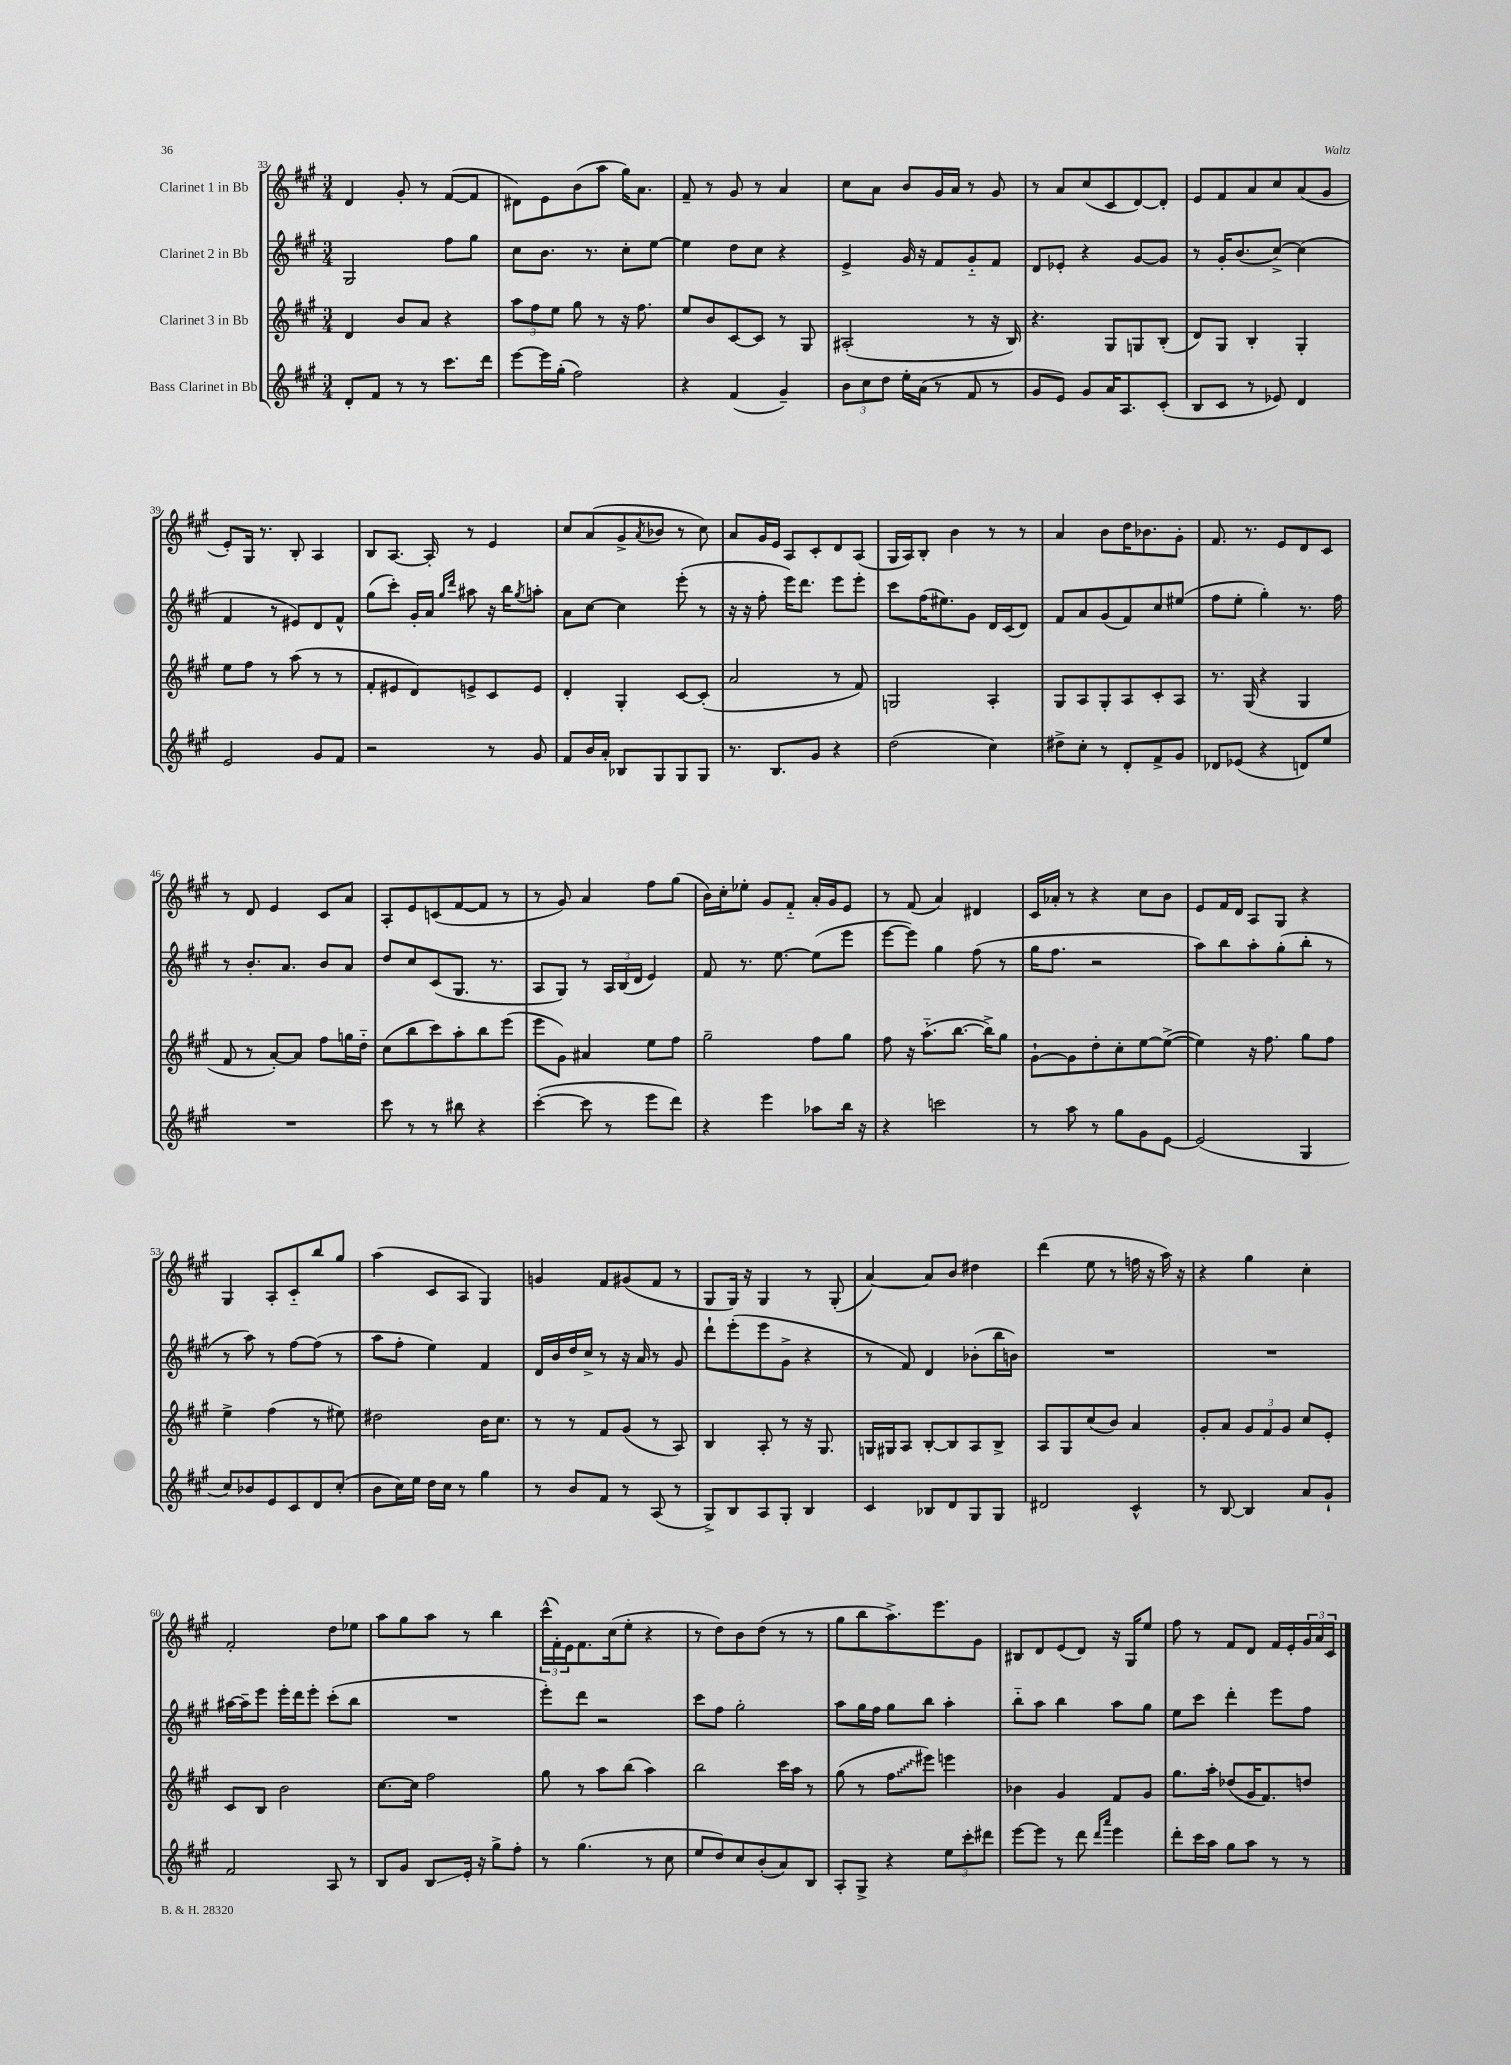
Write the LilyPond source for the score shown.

<<
\new StaffGroup <<
\new Staff = "s0" \with { instrumentName = "Clarinet 1 in Bb" } {
    \clef treble \key a \major \numericTimeSignature \time 3/4
    d'4 gis'8-. r8 fis'8~( fis'8 |
    dis'8) e'8 b'8( a''8 gis''16) a'8. |
    fis'8-- r8 gis'8 r8 a'4 |
    cis''8 a'8 b'8 gis'16 a'16 r8 gis'8 |
    r8 a'8 cis''8( cis'8 d'8~) d'8-. |
    e'8 fis'8 a'8 cis''8 a'8( gis'8 |
    e'8-.) gis16 r8. b8-. a4 |
    b8 a8.~ a16-. r8 e'4 |
    cis''8 a'8( gis'8-> \acciaccatura { a'8 } bes'8 r8 cis''8) |
    a'8 gis'16 e'16 a8 cis'8-. d'8 a8( |
    gis16 a16) b8-. b'4 r8 r8 |
    a'4 b'8 d''16 bes'8. gis'8-. |
    fis'8. r8. e'8 d'8 cis'8 |
    r8 d'8 e'4 cis'8 a'8 |
    a8-. e'8 c'8( fis'8~ fis'8 r8 |
    r8 gis'8) a'4 fis''8 gis''8( |
    b'16) cis''16-. ees''8-. gis'8 fis'8-_ a'16-. gis'16 e'8 |
    r8 fis'8( a'4) dis'4 |
    cis'16 aes'16-. r8 r4 cis''8 b'8 |
    e'8 fis'16 d'16 a8 gis8 r4 |
    gis4 a8-. cis'8-_ b''8 gis''8 |
    a''4( cis'8 a8 gis4) |
    g'4 fis'8 gis'8( fis'8 r8 |
    gis8 gis16) r16 gis4 r8 gis8-.( |
    a'4~) a'8 b'8 dis''4 |
    d'''4( e''8 r8 f''16 r16 a''16) r16 |
    r4 gis''4 cis''4-. |
    fis'2-. d''8 ees''8 |
    a''8 gis''8 a''8 r8 b''4 |
    \tuplet 3/2 { cis'''16-^( fis'16-.) e'16 } fis'8. cis''16( e''8-. r4 |
    r8 d''8) b'8 d''8( r8 r8 |
    gis''8 b''8 a''8.->) e'''8. gis'8 |
    bis8 d'8 e'8( d'8) r16 gis16 e''8 |
    fis''8 r8 fis'8 d'8 fis'16 e'16-. \tuplet 3/2 { gis'16 a'16 cis'16 } \bar "|." |
}
\new Staff = "s1" \with { instrumentName = "Clarinet 2 in Bb" } {
    \clef treble \key a \major \numericTimeSignature \time 3/4
    gis2 fis''8 gis''8 |
    cis''8 b'8. r8. cis''8-. e''8~ |
    e''4 d''8 cis''8 r4 |
    e'4-> gis'16 r16 fis'8 gis'8-_ fis'8 |
    d'8 ees'8-. r4 gis'8~ gis'8 |
    r8 gis'16-. b'8.( cis''8~->) cis''4( |
    fis'4 r8 eis'8) d'8 fis'8-^ |
    gis''8( cis'''8-.) gis'16-. a'16 \grace { gis''16 d'''16 } ais''8 r16 b''16 \acciaccatura { gis''8 } a''8-. |
    a'8 cis''8~ cis''4 e'''8-.( r8 |
    r16 r16 fis''8-. e'''16) d'''8. e'''8 e'''8-. |
    cis'''8 fis''16( eis''8.) gis'8 d'16 cis'16( d'8) |
    fis'8 a'8 gis'8( fis'8) cis''8 eis''8( |
    fis''8 e''8-. gis''4-.) r8. fis''16 |
    r8 b'8.-. a'8. b'8 a'8 |
    d''8 cis''8 cis'8( gis8. r8. |
    a8 gis8) r8 \tuplet 3/2 { a16 b16( d'16 } e'4) |
    fis'8 r8. e''8.~ e''8( e'''8 |
    e'''8~ e'''8) gis''4 fis''8( r8 |
    gis''16 fis''8. r2 |
    a''8) b''8 a''8-. gis''8-.( b''8-. r8 |
    r8 a''8) r8 fis''8~ fis''8( r8 |
    a''8 fis''8-. e''4) fis'4 |
    d'16 b'16 d''16 cis''16-> r8 r16 a'16 r8 gis'8 |
    d'''8-! e'''8-.( e'''8 gis'8-> r4 |
    r8 fis'8) d'4 bes'8-.( b''16 b'16) |
    R2. |
    R2. |
    ais''16~ ais''16-- e'''8 e'''16-. d'''16 e'''8-. cis'''8-.( b''8 |
    R2. |
    e'''8-.) d'''8 r2 |
    cis'''8 fis''8 gis''2-. |
    a''8 gis''16 fis''16 gis''8 b''8 a''4-. |
    b''8-_ a''8 b''4 a''8 gis''8 |
    e''8 cis'''8 d'''4-. e'''8 fis''8 \bar "|." |
}
\new Staff = "s2" \with { instrumentName = "Clarinet 3 in Bb" } {
    \clef treble \key a \major \numericTimeSignature \time 3/4
    d'4 b'8 a'8 r4 |
    \tuplet 3/2 { a''8 fis''8 e''8 } gis''8 r8 r16 fis''8. |
    e''8 b'8 cis'8~ cis'8 r8 gis8 |
    ais2-.( r8 r16 b16) |
    r4. gis8 g8 b8-.( |
    d'8) gis8 b4-. gis4-. |
    e''8 fis''8 r8 a''8( r8 r8 |
    fis'8-. eis'8 d'8) e'8-> cis'8 e'8 |
    d'4-. gis4-. cis'8~ cis'8-.( |
    a'2 r8 fis'8) |
    g2 a4-. |
    gis8 a8 gis8-. a8 cis'8-. a8 |
    r8. gis16( r4 gis4 |
    fis'8 r8 a'8~-.) a'8 fis''8 g''16 d''16-_ |
    cis''8( b''8 cis'''8) a''8-. b''8 e'''8( |
    e'''8 gis'8) ais'4 e''8 fis''8 |
    gis''2-- fis''8 gis''8 |
    fis''8 r16 a''8.-_( b''8.~ b''16->) gis''8 |
    gis'8~-! gis'8 d''8-. cis''8-. e''8~ e''8~->( |
    e''4) r16 fis''8. gis''8 fis''8 |
    e''4-> fis''4( r8 eis''8) |
    dis''2 b'16 cis''8. |
    r8 r8 fis'8 gis'8( r8 a8) |
    b4 a8-. r8 r16 gis8. |
    g16 gis16 a8 b8~-. b8 a8 b8-> |
    a8 gis8 cis''8( b'8) a'4 |
    gis'8-. a'8 \tuplet 3/2 { gis'8 fis'8 gis'8 } cis''8 e'8-. |
    cis'8 b8 b'2 |
    cis''8.~ cis''16 fis''2 |
    gis''8 r8 a''8 b''8( a''4) |
    b''2 cis'''16 a''16 r8 |
    gis''8( r8 \once \override Glissando.style = #'zigzag fis''8\glissando eis'''8) e'''4 |
    bes'4 gis'4 fis'8 gis'8 |
    gis''8. a''16-. des''8( gis'16 fis'8.) d''8 \bar "|." |
}
\new Staff = "s3" \with { instrumentName = "Bass Clarinet in Bb" } {
    \clef treble \key a \major \numericTimeSignature \time 3/4
    d'8-. fis'8 r8 r8 cis'''8. d'''16 |
    e'''8~ e'''16 gis''16-.( fis''2) |
    r4 fis'4( gis'4--) |
    \tuplet 3/2 { b'8 cis''8 d''8 } e''16-. a'16( r8 fis'8 r8 |
    gis'8 e'8) gis'8 a'16 a8. cis'8-.( |
    b8 cis'8 r8 ees'8) d'4 |
    e'2 gis'8 fis'8 |
    r2 r8 gis'8 |
    fis'8 b'16 a'16-. bes8 gis8 gis8 gis8 |
    r8. b8. gis'8 r4 |
    d''2( cis''4) |
    dis''8-> cis''8-. r8 d'8-. fis'8-> gis'8 |
    des'8 ees'8( r4 d'8) e''8 |
    R2. |
    cis'''8 r8 r8 bis''8 r4 |
    cis'''4~-.( cis'''8 r8 e'''8 d'''8) |
    r4 e'''4 aes''8 b''16 r16 |
    r4 c'''2 |
    r8 a''8 r8 gis''8 gis'8 e'8~ |
    e'2( gis4 |
    cis''8) bes'8 e'8 cis'8 d'8 cis''8-.( |
    b'8 cis''16) e''16 d''16 cis''16 r8 gis''4 |
    r8 b'8 fis'8 r8 a8( r8 |
    gis8->) b8 a8 gis8-. b4 |
    cis'4 bes8 d'8 gis8 gis8 |
    dis'2 cis'4-^ |
    r8 b8~ b4 a'8 gis'8-! |
    fis'2 a8 r8 |
    b8 gis'8 b8\glissando e'16-. r16 gis''8-> fis''8-. |
    r8 gis''4.( r8 cis''8 |
    e''8 d''8) cis''8 b'8-.( a'8) b8 |
    a8-. gis8-> r4 \tuplet 3/2 { e''8 cis'''8-. dis'''8 } |
    e'''8~ e'''8 r8 d'''8 \grace { d'''16 a'''16 } e'''4 |
    d'''8-. cis'''16 a''16 gis''8 a''8 r8 r8 \bar "|." |
}
>>
>>
\layout { \context { \Score currentBarNumber = #33 } }
